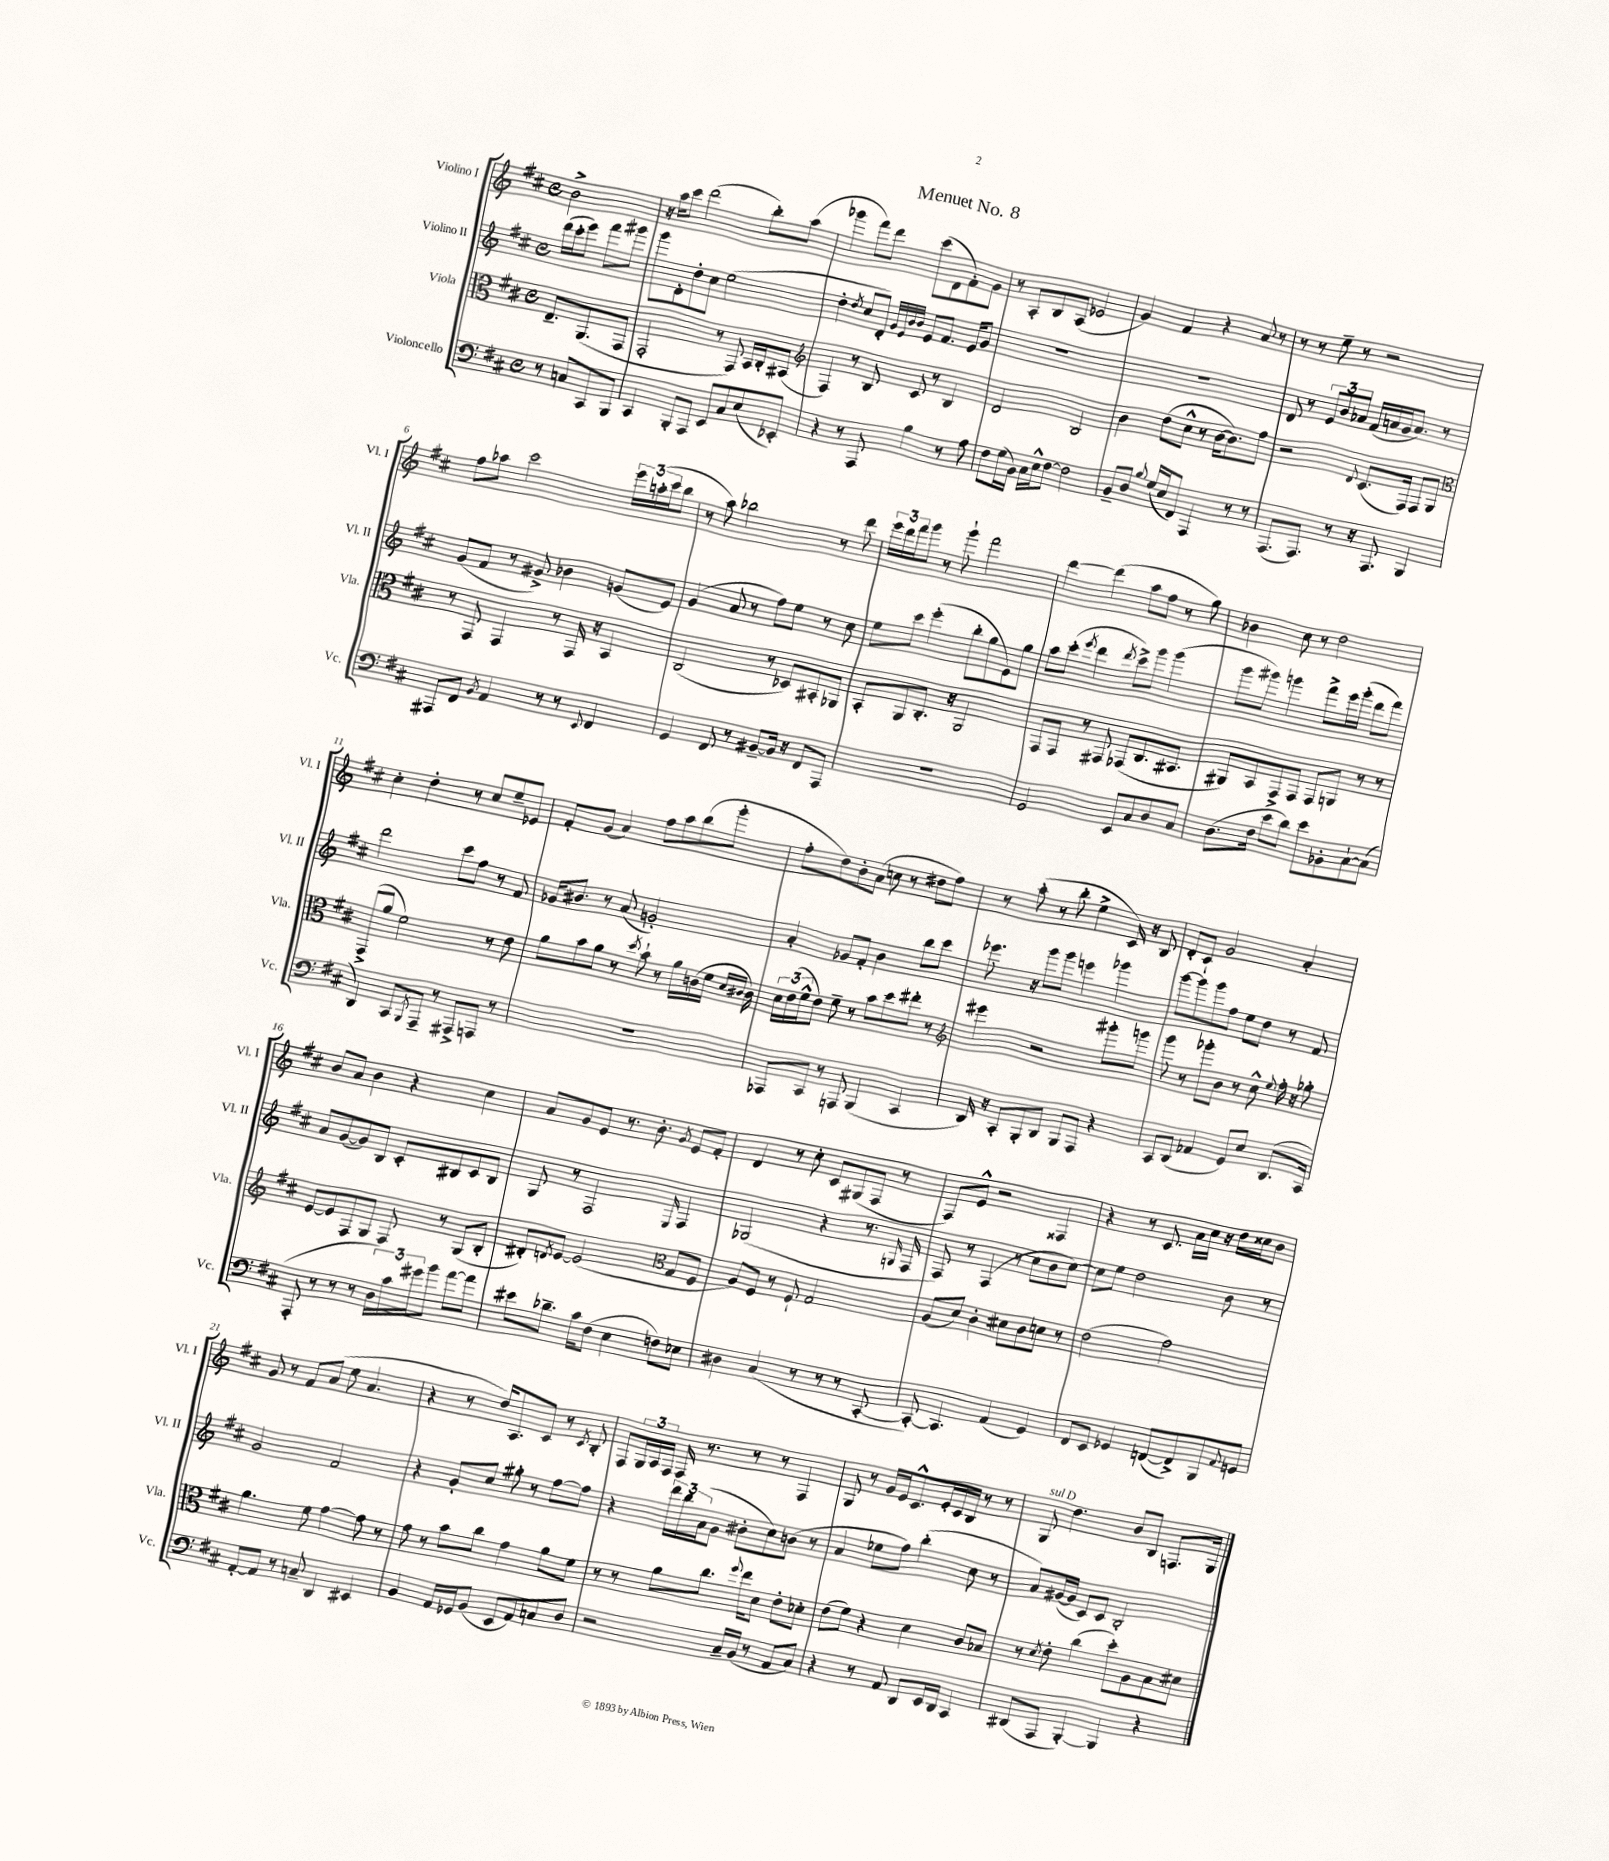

**kern	**kern	**kern	**kern
*staff4	*staff3	*staff2	*staff1
*clefF4	*clefC3	*clefG2	*clefG2
*k[f#c#]	*k[f#c#]	*k[f#c#]	*k[f#c#]
*M4/4	*M4/4	*M4/4	*M4/4
*met(c)	*met(c)	*met(c)	*met(c)
8r	8.E~	(16ddd	2b^
.	.	16ccc#'	.
8C	.	8eee)	.
.	(8.AA	.	.
8CC#	.	8fff#	.
8BBB	8GG	8ggg#	.
=	=	=	=
4CC#	2GG'	8ggg	16r
.	.	.	16aa
.	.	8d'	8ccc#
8BBB'	.	8dd'	(2ddd
8AAA	.	8cc#	.
8EE	8r	(2ee	.
8C#	8GG)	.	.
(8E	16BB	.	8bb')
.	16C#'	.	.
8EE-')	(8BB#	.	(8aa
=	=	=	=
*	*clefG2	*	*
4r	4F#)	4dd'	4ggg-
.	.	8qdd	.
8r	8r	8cc#	8fff#)
8AAA	8B	8d')	8ddd
.	.	32qqg	.
.	.	32qqe	.
.	.	32qqb	.
.	.	32qqb	.
4B	8c#	8e	(8ccc#
.	8r	8.f#	8d
8r	4B	.	8f#')
.	.	16e	.
8A	.	8g	8g
=	=	=	=
8F#	2d	1r	8r
(16G	.	.	8A'
16BB)	.	.	.
16C#	.	.	8B
16E^^	.	.	.
[8F#	.	.	(8A
2F#]	2B	.	2e-
=	=	=	=
8BB~	4b	1r	4g)
8D	.	.	.
8qqB	.	.	.
(16G	(8dd	.	4f#
16E	.	.	.
8FF#)	8cc#^^	.	.
4AAA	8r	.	4r
.	[16b	.	.
.	8.b])	.	.
8r	.	.	8a
8r	8ff#	.	8r
=	=	=	=
(8.AAA	2r	8d	8r
.	.	8r	8r
8.AAA)	.	.	.
.	.	12e	8ee~
.	.	12b	.
8r	.	.	8r
.	.	12a-	.
.	8qqd	.	.
16r	(8.c#	(16f#	2r
8.AAA	.	16a	.
.	.	16g	.
.	16F#)	8.a)	.
4BBB	8F#	.	.
.	8G	8r	.
=	=	=	=
*	*clefC3	*	*
8AAA#	8r	(8g	8ff#
8FF#	8GG	8f#	8aa-
8qBB	.	.	.
4AA	4GG	8r	2ccc#
.	.	8g#^)	.
8r	8r	4b-	.
8r	16GG	.	.
.	16r	.	.
8qqEE	.	.	.
4FF#	4BB	(8g	24eee
.	.	.	(24aa'
.	.	.	24ccc#
.	.	8e)	8bb
=	=	=	=
4GG	(2C#	(4g	8r
.	.	.	8aa)
8FF#	.	8a	2bb-
8r	.	8r	.
[8BB#~	8r	8ff#)	.
16BB#]	8D-)	8ee	.
16r	.	.	.
8FF#	8BB#'	8r	8r
8AAA	8AA-	8cc#	8ddd
=	=	=	=
1r	8BB'	8ee	24eee
.	.	.	24ddd
.	.	.	24fff#
.	8AA	8ccc#	8ggg
.	8.C#'	(4eee'	8r
.	.	.	8ggg`
.	16r	.	.
.	2AA	8bb'	2fff#
.	.	8gg	.
.	.	8e)	.
.	.	8gg	.
=	=	=	=
2GG	8GG	8aa	[4ddd
.	8GG	(8ccc#'	.
.	.	8qeee	.
.	8r	4ddd	(4ddd]
.	8GG#	.	.
.	.	8qddd	.
8EE	(8GG-	8ccc#^)	8aa
8C#	8.C#	8ggg	8ff#
8D	.	(4ggg	8r
.	8.BB#	.	.
8C#	.	.	8gg)
=	=	=	=
(8.D	8AA#)	8ggg	4b-
.	8BB	8ggg#)	.
16F#	.	.	.
8e	8GG^	4ggg	8cc#
8d)	8GG	.	8r
8e	8GG	8fff#^	2dd
8BB-'	8AA	16eee	.
.	.	(16ggg'	.
[8C#`	8r	8ddd	.
(8C#]	8r	8fff#)	.
=	=	=	=
4DD)	(8GG^	2ddd	4cc#'
.	8a	.	.
8CC#	2f#)	.	4dd'
8qBBB	.	.	.
8AAA~	.	.	.
8r	.	8ccc#	8r
8AAA#^	.	8ff#	8cc#
8AAA	8r	8r	8ee~
8r	8e	8f#	8e-
=	=	=	=
1r	8a	16g-	8f#'
.	.	8.b#	.
.	8b	.	(8g
.	8a	8r	4a)
.	8r	(8a	.
.	8qdd	.	.
.	8b`	2g')	8ff#
.	8r	.	8aa
.	16a	.	(8bb
.	(16c	.	.
.	16f#	.	8ggg'
.	16qqd	.	.
.	16qqc#	.	.
.	16c#)	.	.
=	=	=	=
8AAA-	24d	4a'	8ff#'
.	(24e	.	.
.	24f#^^	.	.
8CC#	8e)	.	8dd)
8r	8f#~	8g-	8b'
8AAA	8r	8f#'	(8a
(4BBB	8b	4b	8cc
.	8dd	.	8r
4CC#	8ee#'	8bb	8dd#
.	8r	8ccc#	8ff#)
=	=	=	=
*	*clefG2	*	*
16DD)	4eee#	8.eee-	8r
16r	.	.	.
8CC#'	.	.	(8aa'
.	.	16r	.
8BBB'	2r	8ggg	8r
8DD	.	8ggg	8bb'
8BBB	.	4eee	4ee^
8AAA	.	.	.
4r	8ggg#'	4ggg-	16c#)
.	.	.	16r
.	8ggg	.	8B
=	=	=	=
8CC#	8ggg	[8ggg	8d'
(8DD	8r	8ggg]	8c#`
4AA-	8ggg-'	8ggg	2g
.	8b	8ff#	.
8GG)	8r	8ee	.
8E	8cc#^^	8dd	.
.	8qqee	.	.
(8.DD	16ff#'	8r	4a'
.	16r	.	.
.	8gg-'	8f#	.
16CC#	.	.	.
=	=	=	=
8AAA'	[8e	8a	8b
8r	8e]	([8g	8a
8r	8F#	8g])	4b
8r	8G	8B	.
24D)	8F#	8c#'	4r
24c#	.	.	.
24g#	.	.	.
8b	8r	8B#	.
[8a	(8G	8c#	4cc#
8a]	8B'	8B#	.
=	=	=	=
8e#	8d#')	8G	8a
.	8qd	.	.
8.d-~	[8e	8r	8g
.	(2e]	2F#	8e
16c#	.	.	.
(8F#	.	.	8.r
4E	.	.	.
.	.	.	8.b'
*	*clefC3	*	*
.	.	16qqE	8qg
8F)	8G	4F#	8e
8E-	8F#	.	8f#'
=	=	=	=
4D#	8A)	(2G-	4d
.	8F#	.	.
(4C#	8r	.	8r
.	8F#`	.	8cc#'
8r	2G	4r	8c#
8r	.	.	(8G#
8r	.	8.r	8F#
[8CC#'	.	.	8r
.	.	16qqG	.
.	.	16F#	.
=	=	=	=
8CC#'_)	(8A	8F#)	8F#)
4.CC#]	8d)	8r	8e^^
.	4c#'	(4F#	2r
(4AA	8d#	8r	.
.	8c#	8cc#	.
4GG)	8d	8b	4F##
.	8r	[8cc#)	.
=	=	=	=
8FF#	(2e	8cc#]	4r
8EE	.	8ee	.
4GG-	.	2dd	8r
.	.	.	8.c#
([8FF	2g)	.	.
.	.	.	16a
8FF^])	.	.	16cc#
.	.	.	16r
8BBB	.	8b	16dd
.	.	.	16cc##
8qqAA	.	.	.
8GG	.	8r	8b
=	=	=	=
[8AA'	4.a	2g	8g
8AA]	.	.	8r
8r	.	.	8f#
8C~	8f#	.	(8a
4DD	[4g	2f#	8ee
.	.	.	4.a
4EE#	8g]	.	.
.	8r	.	.
=	=	=	=
4BB	8g	4r	4r
.	8r	.	.
16AA	8b	8g'	8r
16GG-	.	.	.
(8BB	8cc#	8cc#	16dd)
.	.	.	8.A
8EE	4g	8gg#'	.
8AA)	.	8r	8c#
8C	8a	[8ff#	8r
.	.	.	8qc#
8D	8f#	8ff#]	8B'
=	=	=	=
2r	8r	4r	8F#
.	8r	.	24G
.	.	.	24A
.	.	.	24F#
.	8a	24ddd	16F#
.	.	24bb	.
.	.	.	8.r
.	.	(24a	.
.	8.cc#	8g	.
16C#~	.	8b#'	8r
.	8qqff#	.	.
(16BB	16ee	.	.
8r	8d	8cc#)	8r
8AA	8e'	(8b	4F#
8C#)	8d-'	8r	.
=	=	=	=
4r	(8e	4a	8G
.	8f#)	.	8r
8r	4r	8ee-	16g
.	.	.	16e
8AA	.	8ff#)	8.c#^^
8DD	4d	(4bb'	.
.	.	.	16e'
16EE	.	.	16c#
16DD	.	.	16B
4CC#	8c#	8cc#	8r
.	8B-	8r	8r
=	=	=	=
(8DD#	8r	8a)	8G
.	8qd	.	.
8AAA	8e'	([16g#	4.dd
.	.	16g#]	.
[4BBB')	(4cc#	8c#)	.
.	.	8c#	.
4BBB]	8dd')	2B'	8b
.	8A	.	8B
4r	8B	.	8.F
.	8d#	.	.
.	.	.	16G
==	==	==	==
*-	*-	*-	*-
